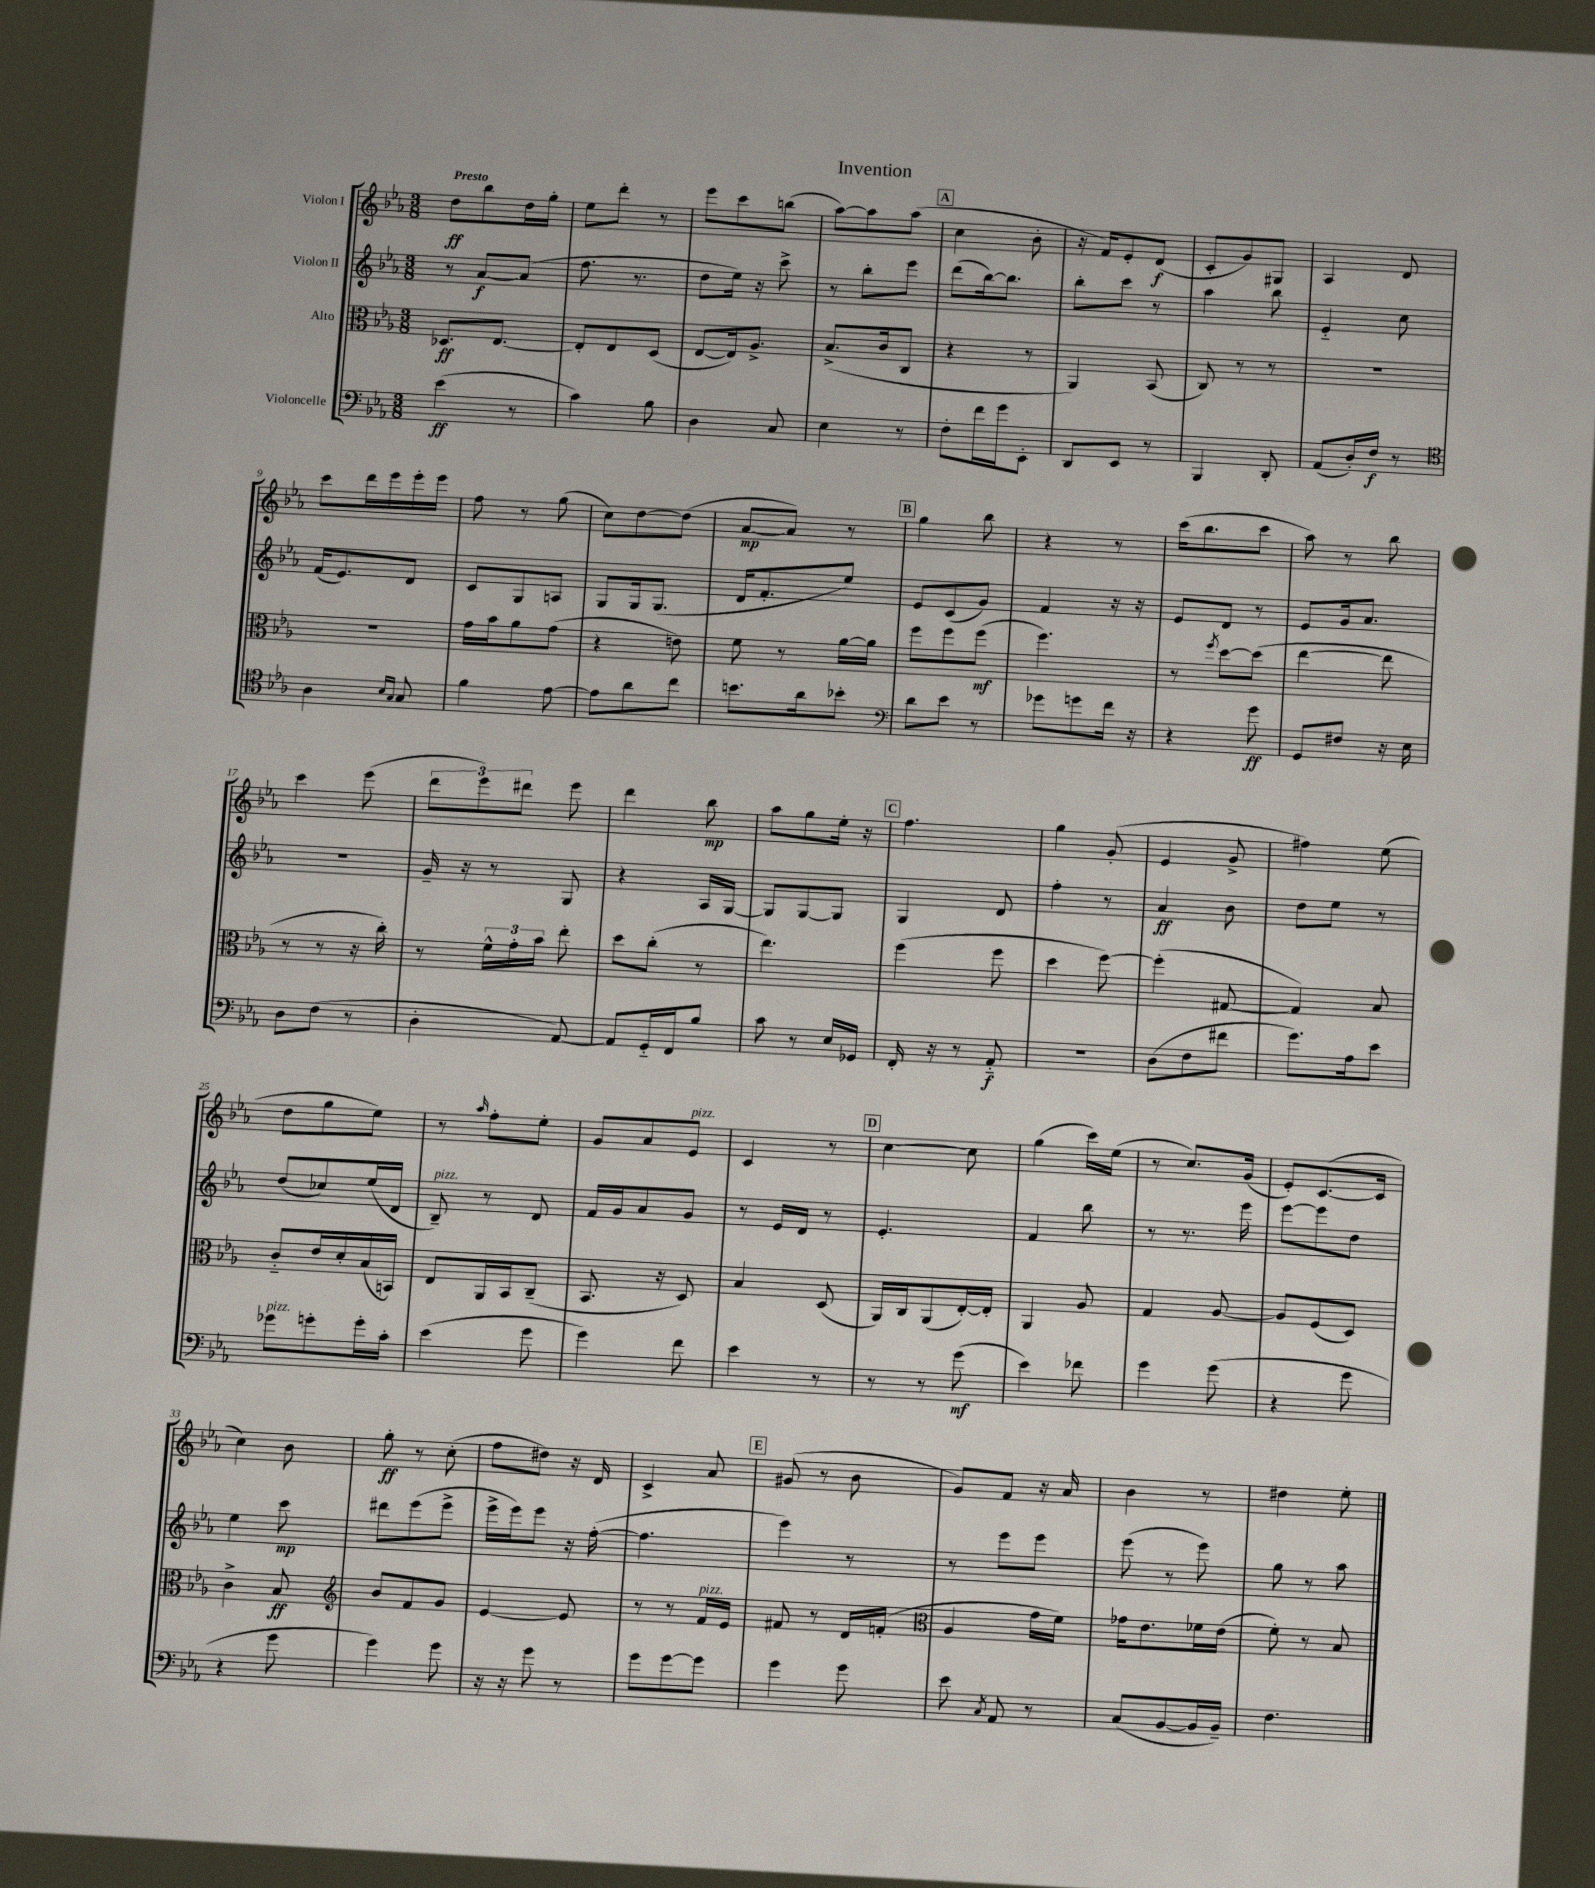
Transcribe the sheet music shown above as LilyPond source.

\header { title = "Invention" }
<<
\new StaffGroup <<
\new Staff = "s0" \with { instrumentName = "Violon I" } {
    \clef treble \key ees \major \numericTimeSignature \time 3/8 \tempo "Presto"
    \autoBeamOff d''8[\ff bes''8 d''16 g''16]-. |
    ees''8[ d'''8]-. r8 |
    ees'''8[ c'''8 b''8]( |
    aes''8[~) aes''8 aes''8]( |
    \mark \markup { \box "A" } c''4 bes'8-. |
    r16 f'16[) ees'8-. d'8]\f( |
    c'8[-. g'8) gis8] |
    aes4 d'8 |
    c'''8[ d'''16 ees'''16 ees'''16-. ees'''16] |
    f''8 r8 g''8( |
    c''8[) d''8~ d''8]( |
    aes'8[~\mp aes'8]) r8 |
    \mark \markup { \box "B" } g''4 bes''8 |
    r4 r8 |
    c'''16[( bes''8. c'''8] |
    aes''8) r8 bes''8 |
    c'''4 ees'''8( |
    \tuplet 3/2 { d'''8[ ees'''8) dis'''8] } ees'''8 |
    d'''4 bes''8\mp |
    aes''8[ g''8 ees''16]-. r16 |
    \mark \markup { \box "C" } f''4. |
    g''4 g'8-.( |
    ees'4 g'8-> |
    fis''4) ees''8( |
    d''8[ g''8 ees''8]) |
    r8 \grace { aes''16 } f''8[-. ees''8]-. |
    g'8[ aes'8 ees'8]^\markup { \italic "pizz." } |
    c'4 r8 |
    \mark \markup { \box "D" } c''4~ c''8 |
    g''4( c'''16[) ees''16]( |
    r8 c''8.[) g'16]( |
    ees'8[-.) c'8.~( c'16] |
    c''4) bes'8 |
    g''8-.\ff r8 c''8-.( |
    f''8[ dis''8]) r16 d'16 |
    c'4-> aes'8 |
    \mark \markup { \box "E" } gis'8( r8 bes'8 |
    g'8[) f'8] r16 aes'16 |
    bes'4 r8 |
    dis''4 ees''8-. \bar "|." |
}
\new Staff = "s1" \with { instrumentName = "Violon II" } {
    \clef treble \key ees \major \numericTimeSignature \time 3/8
    \autoBeamOff r8 aes'8[~\f aes'8]( |
    f''8. r8. |
    d''8[ ees''16]) r16 c'''8-> |
    r8 bes''8[-. ees'''8] |
    \mark \markup { \box "A" } d'''8[( bes''16~) bes''8.] |
    bes''8[-. c'''8] r8 |
    aes''4 bes''8 |
    ees'4-_ c''8 |
    f'16[( ees'8.) d'8] |
    c'8[ g8 a8] |
    g8[ g16 g8.]( |
    d'16[ f'8.-. ees''8]) |
    \mark \markup { \box "B" } ees'8[ c'8( g'8]) |
    f'4 r16 r16 |
    ees'8[ d'8] r8 |
    ees'8[ g'16 aes'8.] |
    R4. |
    g'16-- r16 r8 g8 |
    r4 aes16[ g16]~ |
    g8[ g8~ g8] |
    \mark \markup { \box "C" } g4 d'8 |
    f''4-. r8 |
    aes'4\ff bes'8 |
    d''8[ ees''8] r8 |
    d''8[( ces''8) ees''16( d'16] |
    bes8--^\markup { \italic "pizz." }) r8 d'8 |
    f'16[ g'16 aes'8 g'8] |
    r8 ees'16[ d'16] r8 |
    \mark \markup { \box "D" } ees'4.-. |
    f'4 bes''8 |
    r8 r8. ees'''16 |
    ees'''8[~ ees'''8 d''8] |
    ees''4 c'''8\mp |
    dis'''8[ ees'''8( ees'''8]-> |
    ees'''16[-> ees'''16) ees'''8] r16 f''16~-.( |
    f''4. |
    \mark \markup { \box "E" } ees'''4) r8 |
    r8 ees'''8[ ees'''8] |
    ees'''8( r8 ees'''8) |
    g''8 r8 aes''8 \bar "|." |
}
\new Staff = "s2" \with { instrumentName = "Alto" } {
    \clef alto \key ees \major \numericTimeSignature \time 3/8
    \autoBeamOff des8.[\ff ees8.]~ |
    ees8[-. ees8 d8]( |
    ees8[~ ees16) aes8.]-> |
    bes8.[->( c'16 c8] |
    \mark \markup { \box "A" } r4 r8 |
    aes,4) bes,8( |
    c8) r8 r8 |
    R4. |
    R4. |
    g'16[ bes'16 aes'8 g'8]( |
    r4 e'8) |
    f'8 r8 aes'16[~ aes'16] |
    \mark \markup { \box "B" } f''8[ f''8 f''8]\mf( |
    f''4.) |
    r8 \acciaccatura { f''8 } d''8[~ d''8]( |
    ees''4~ ees''8 |
    r8 r8 r16 c''16-.) |
    r8 \tuplet 3/2 { f'16[-^ g'16-. bes'16] } ees''8-. |
    d''8[ c''8]-.( r8 |
    ees''4.) |
    \mark \markup { \box "C" } f''4( f''8 |
    d''4 f''8~) |
    f''4-.( gis8~ |
    gis4) bes8 |
    c'8[-_ ees'16 d'16-. bes16( b,16]) |
    ees8[ aes,16 bes,16 c8]--( |
    bes,8. r16 d8) |
    bes4 d8( |
    \mark \markup { \box "D" } aes,16[) c16 aes,8( ees16~-.) ees16]-. |
    aes,4 aes8 |
    g4 aes8~ |
    aes8[ f8( d8]) |
    c'4-> bes8\ff |
    \clef treble bes'8[ f'8 g'8] |
    ees'4~ ees'8 |
    r8 r8 f'16[^\markup { \italic "pizz." } ees'16] |
    \mark \markup { \box "E" } fis'8 r8 d'16[ f'16]-.( |
    \clef alto aes4 g'16[ f'16]) |
    ges'16[ ees'8. fes'16 ees'16]( |
    f'8-.) r8 bes8 \bar "|." |
}
\new Staff = "s3" \with { instrumentName = "Violoncelle" } {
    \clef bass \key ees \major \numericTimeSignature \time 3/8
    \autoBeamOff ees'4\ff( r8 |
    c'4) bes8 |
    d4 c8 |
    ees4 r8 |
    \mark \markup { \box "A" } f8[-. f'16 g'16 ees,8]-. |
    d,8[ ees,8] r8 |
    bes,,4 d,8-. |
    aes,8[( d16-.) f16]\f r8 |
    \clef tenor aes4 \grace { bes16[ g16] } g8 |
    f'4 ees'8~ |
    ees'8[ aes'8 c''8] |
    b'8.[ aes'16 bes'8]-. |
    \mark \markup { \box "B" } \clef bass d'8[ ees'8] r8 |
    ges'8[ g'8 f'16] r16 |
    r4 g'8\ff |
    g,8[ fis8] r16 ees16 |
    d8[ f8]( r8 |
    d4-. aes,8~) |
    aes,8[ g,16-_ f,16 bes8] |
    c'8 r8 ees16[ ges,16] |
    \mark \markup { \box "C" } f,16-. r16 r8 aes,8-_\f |
    R4. |
    d8[( f8 fis'8] |
    g'8.[) aes16 ees'8] |
    ges'8[^\markup { \italic "pizz." } g'8-. g'16-. c'16]-. |
    ees'4( g'8 |
    g'4) f'8 |
    ees'4 r8 |
    \mark \markup { \box "D" } r8 r8 g'8\mf( |
    ees'4) fes'8 |
    g'4 g'8( |
    r4 g'8 |
    r4 g'8 |
    g'4) g'8 |
    r16 r16 g'8 r8 |
    g'8[ g'8~ g'8] |
    \mark \markup { \box "E" } g'4 g'8 |
    ees'8 \acciaccatura { c8 } aes,8 r8 |
    c8[( bes,8~ bes,16 bes,16]--) |
    f4. \bar "|." |
}
>>
>>
